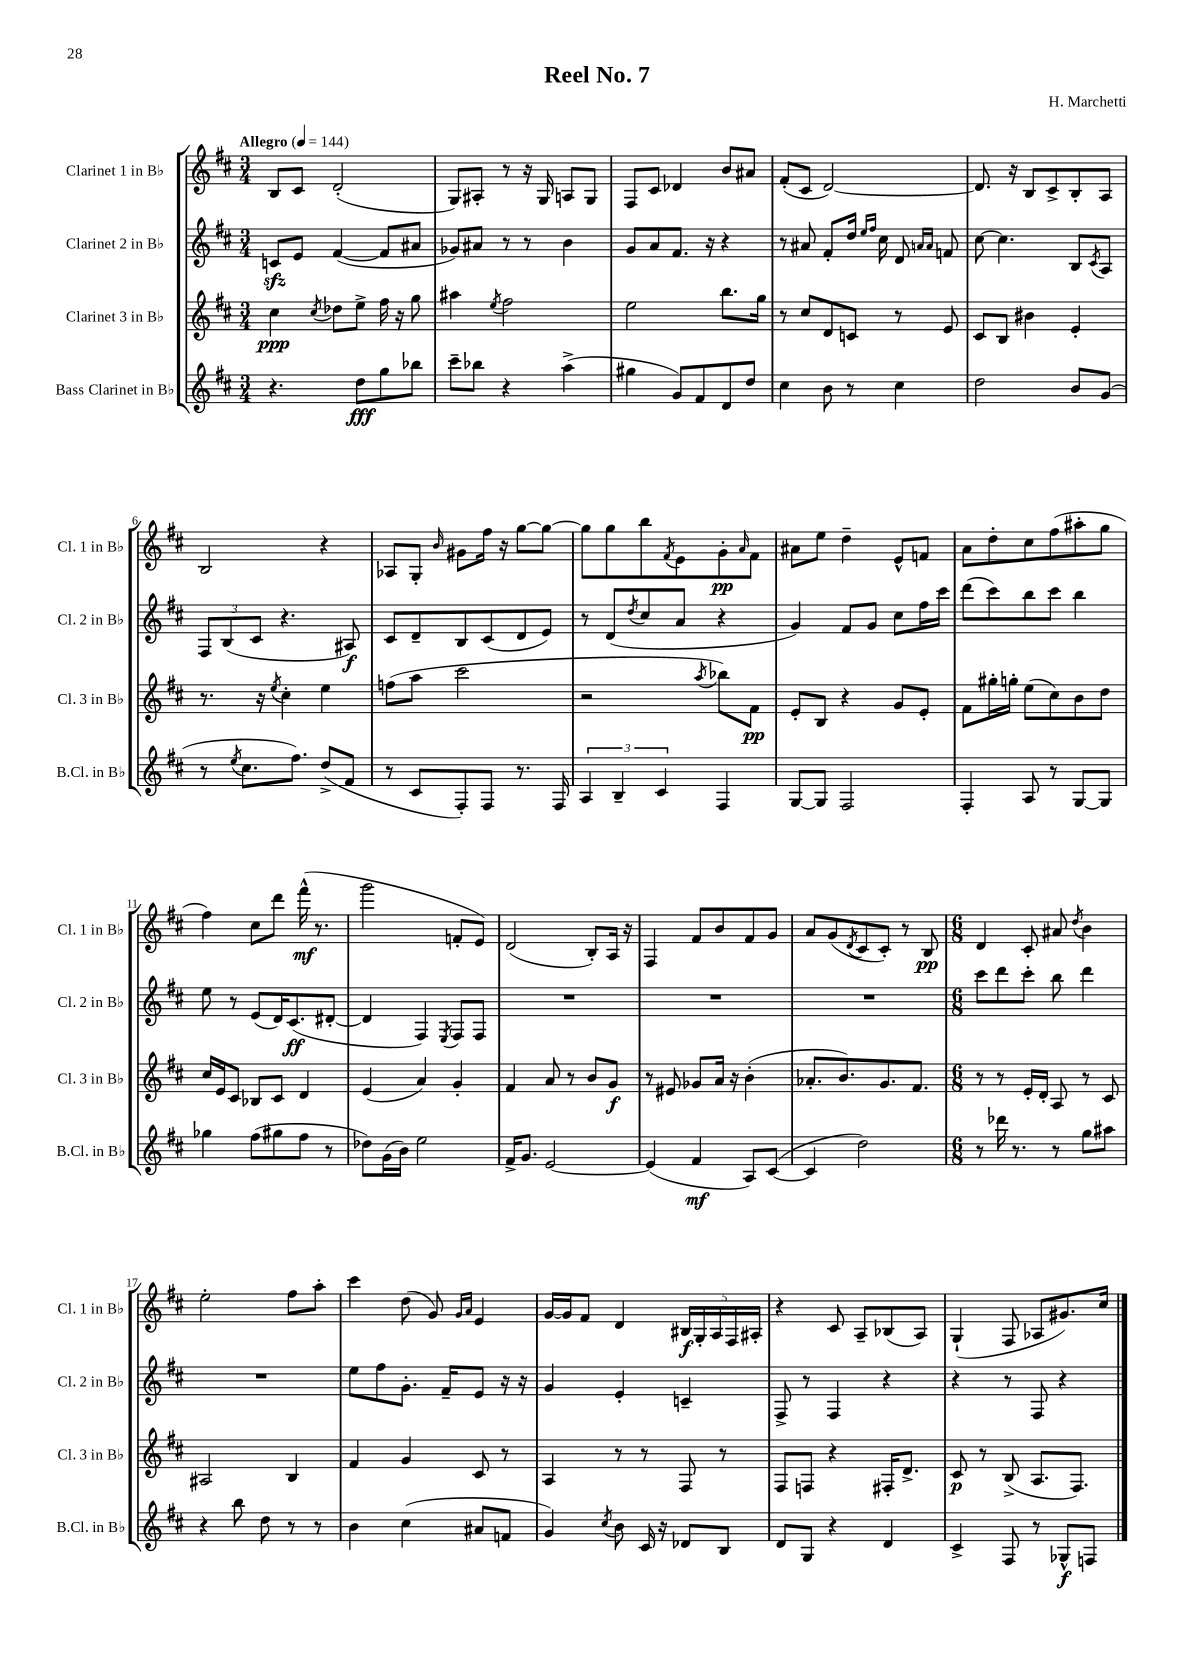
\header { title = "Reel No. 7" composer = "H. Marchetti" }
<<
\new StaffGroup <<
\new Staff = "s0" \with { instrumentName = "Clarinet 1 in Bb" shortInstrumentName = "Cl. 1 in Bb" } {
    \clef treble \key d \major \numericTimeSignature \time 3/4 \tempo "Allegro" 4 = 144
    b8 cis'8 d'2-.( |
    g8) ais8-. r8 r16 g16 a8 g8 |
    fis8 cis'8 des'4 b'8 ais'8 |
    fis'8-.( cis'8 d'2~) |
    d'8. r16 b8 cis'8-> b8-. a8 |
    b2 r4 |
    aes8 g8-. \grace { b'16 } gis'8 fis''16 r16 g''8~ g''8~ |
    g''8 g''8 b''8 \acciaccatura { fis'8 } e'8 g'8-.\pp \grace { a'16 } fis'8 |
    ais'8 e''8 d''4-- e'8-^ f'8 |
    a'8 d''8-. cis''8 fis''8( ais''8-. g''8 |
    fis''4) cis''8 d'''8 fis'''16-^\mf( r8. |
    g'''2 f'8-. e'8) |
    d'2( b8-.) a16 r16 |
    fis4 fis'8 b'8 fis'8 g'8 |
    a'8 g'8( \acciaccatura { d'8 } cis'8 cis'8-.) r8 b8\pp |
    \numericTimeSignature \time 6/8 d'4 cis'8-. ais'8 \acciaccatura { d''8 } b'4 |
    e''2-. fis''8 a''8-. |
    cis'''4 d''8( g'8) \grace { g'16 a'16 } e'4 |
    g'16~ g'16 fis'8 d'4 \tuplet 5/4 { bis16\f g16-. a16 fis16 ais16-. } |
    r4 cis'8 a8-- bes8( a8) |
    g4-!( fis8 aes8 gis'8.) cis''16 \bar "|." |
}
\new Staff = "s1" \with { instrumentName = "Clarinet 2 in Bb" shortInstrumentName = "Cl. 2 in Bb" } {
    \clef treble \key d \major \numericTimeSignature \time 3/4
    c'8\sfz e'8 fis'4~( fis'8 ais'8 |
    ges'8) ais'8 r8 r8 b'4 |
    g'8 a'8 fis'8. r16 r4 |
    r8 ais'8 fis'8-. d''16 \grace { e''16 fis''16 } cis''16 d'8 \grace { a'16 a'16 } f'8 |
    cis''8~ cis''4. b8 \acciaccatura { cis'8 } a8 |
    \tuplet 3/2 { fis8 b8( cis'8 } r4. ais8\f) |
    cis'8 d'8-- b8 cis'8( d'8 e'8) |
    r8 d'8( \acciaccatura { d''8 } cis''8 a'8 r4 |
    g'4) fis'8 g'8 cis''8 fis''16 cis'''16 |
    d'''8( cis'''8) b''8 cis'''8 b''4 |
    e''8 r8 e'8( d'16) cis'8.\ff( dis'8~-. |
    dis'4 fis4) \acciaccatura { e8 } fis8 fis8 |
    R2. |
    R2. |
    R2. |
    \numericTimeSignature \time 6/8 cis'''8 d'''8 cis'''8-. b''8 d'''4 |
    R2. |
    e''8 fis''8 g'8.-. fis'16-- e'8 r16 r16 |
    g'4 e'4-. c'4-- |
    fis8-> r8 fis4 r4 |
    r4 r8 fis8 r4 \bar "|." |
}
\new Staff = "s2" \with { instrumentName = "Clarinet 3 in Bb" shortInstrumentName = "Cl. 3 in Bb" } {
    \clef treble \key d \major \numericTimeSignature \time 3/4
    cis''4\ppp \acciaccatura { cis''8 } des''8 e''8-> fis''16 r16 g''8 |
    ais''4 \acciaccatura { e''8 } fis''2 |
    e''2 b''8. g''16 |
    r8 cis''8 d'8 c'8 r8 e'8 |
    cis'8 b8 bis'4 e'4-. |
    r8. r16 \acciaccatura { e''8 } cis''4-. e''4 |
    f''8( a''8 cis'''2 |
    r2 \acciaccatura { a''8 } bes''8) fis'8\pp |
    e'8-. b8 r4 g'8 e'8-. |
    fis'8 gis''16-. g''16-. e''8( cis''8) b'8 d''8 |
    cis''16 e'16 cis'8 bes8 cis'8 d'4 |
    e'4( a'4) g'4-. |
    fis'4 a'8 r8 b'8 g'8\f |
    r8 eis'8 ges'8 a'16 r16 b'4-.( |
    aes'8.-. b'8.) g'8. fis'8. |
    \numericTimeSignature \time 6/8 r8 r8 e'16-. d'16-. a8 r8 cis'8 |
    ais2 b4 |
    fis'4 g'4 cis'8 r8 |
    a4 r8 r8 fis8 r8 |
    fis8 f8 r4 fis16-. d'8.-> |
    cis'8\p r8 b8->( a8. fis8.) \bar "|." |
}
\new Staff = "s3" \with { instrumentName = "Bass Clarinet in Bb" shortInstrumentName = "B.Cl. in Bb" } {
    \clef treble \key d \major \numericTimeSignature \time 3/4
    r4. d''8\fff g''8 bes''8 |
    cis'''8-- bes''8 r4 a''4->( |
    gis''4 g'8) fis'8 d'8 d''8 |
    cis''4 b'8 r8 cis''4 |
    d''2 b'8 g'8( |
    r8 \acciaccatura { e''8 } cis''8. fis''8.) d''8->( fis'8 |
    r8 cis'8 fis8-.) fis8 r8. fis16 |
    \tuplet 3/2 { a4 b4-- cis'4 } fis4 |
    g8~ g8 fis2 |
    fis4-. a8 r8 g8~ g8 |
    ges''4 fis''8( gis''8 fis''8 r8 |
    des''8) g'16( b'16) e''2 |
    fis'16-> g'8. e'2~ |
    e'4( fis'4\mf a8) cis'8~( |
    cis'4 d''2) |
    \numericTimeSignature \time 6/8 r8 des'''16 r8. r8 g''8 ais''8 |
    r4 b''8 d''8 r8 r8 |
    b'4 cis''4( ais'8 f'8 |
    g'4) \acciaccatura { cis''8 } b'8 cis'16 r16 des'8 b8 |
    d'8 g8 r4 d'4 |
    cis'4-> fis8 r8 ges8-^\f f8 \bar "|." |
}
>>
>>
